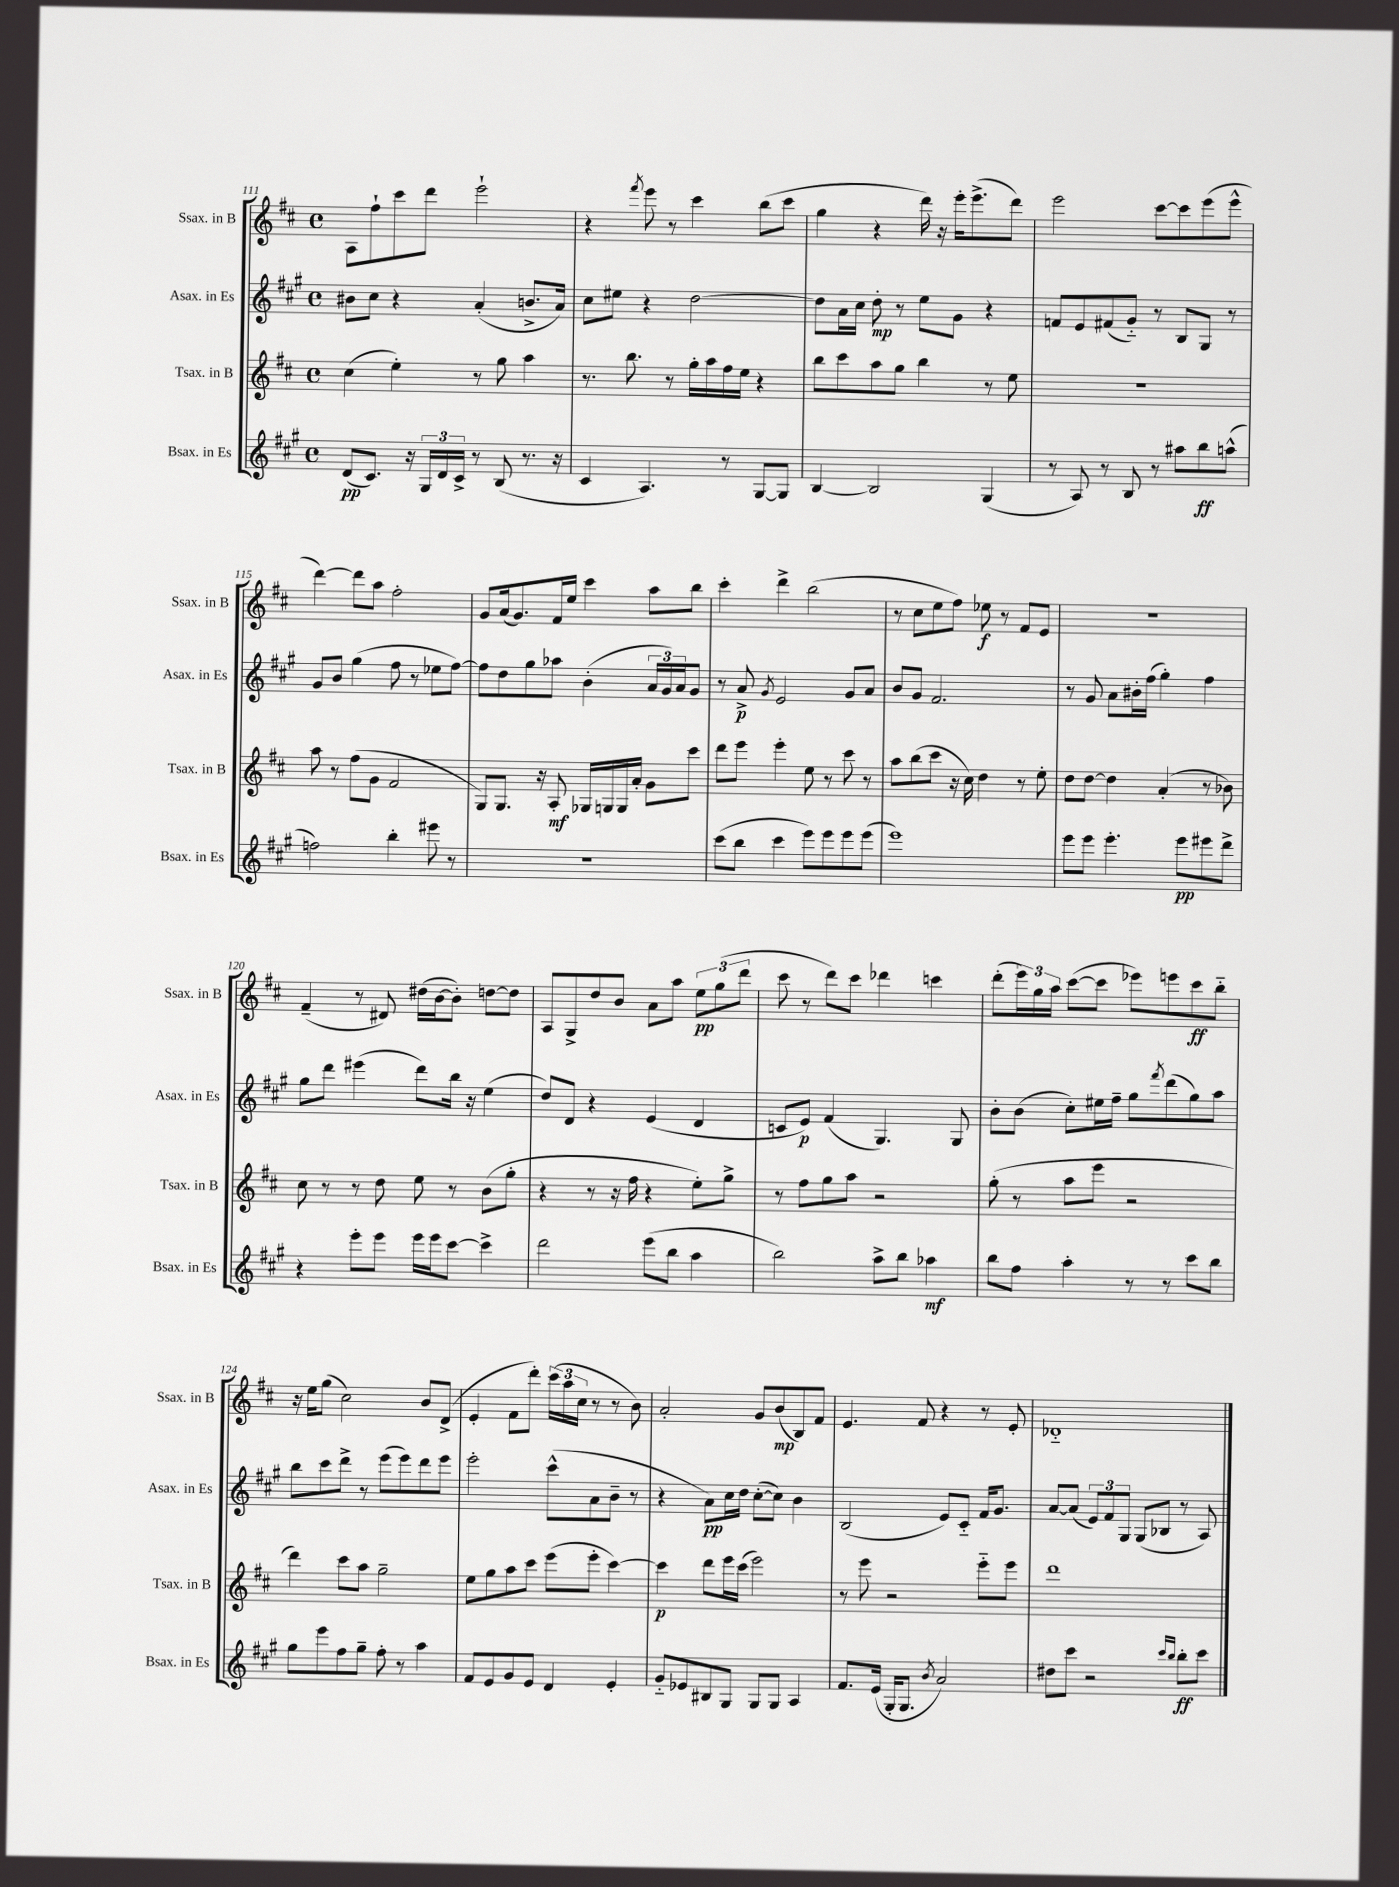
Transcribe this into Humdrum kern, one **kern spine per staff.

**kern	**dynam	**kern	**dynam	**kern	**dynam	**kern	**dynam
*part4	*part4	*part3	*part3	*part2	*part2	*part1	*part1
*staff4	*staff4	*staff3	*staff3	*staff2	*staff2	*staff1	*staff1
*I"Bsax. in Es	*	*I"Tsax. in B	*	*I"Asax. in Es	*	*I"Ssax. in B	*
*I'Bsax. in Es	*	*I'Tsax. in B	*	*I'Asax. in Es	*	*I'Ssax. in B	*
*clefG2	*	*clefG2	*	*clefG2	*	*clefG2	*
*k[f#c#g#]	*	*k[f#c#]	*	*k[f#c#g#]	*	*k[f#c#]	*
*M4/4	*	*M4/4	*	*M4/4	*	*M4/4	*
*met(c)	*	*met(c)	*	*met(c)	*	*met(c)	*
=111	=111	=111	=111	=111	=111	=111	=111
(8d/L	pp	(4cc#\	.	8b#X\L	.	8A\L	.
8.c#/J)	.	.	.	8cc#\J	.	8ff#`\	.
.	.	4ee'\)	.	4r	.	8ccc#\	.
16r	.	.	.	.	.	.	.
24G#/LL	.	.	.	.	.	8ddd\J	.
24d/	.	.	.	.	.	.	.
24c#^/JJ	.	.	.	.	.	.	.
8r	.	8r	.	(4a'/	.	2eee`\	.
(8B/	.	8gg\	.	.	.	.	.
8.r	.	4aa\	.	8.bn^/L	.	.	.
16r	.	.	.	16a/Jk)	.	.	.
=112	=112	=112	=112	=112	=112	=112	=112
4c#/	.	8.r	.	8cc#\L	.	4r	.
.	.	.	.	8ee#X\J	.	.	.
.	.	8.bb\	.	.	.	.	.
.	.	.	.	.	.	8qfff#/	.
4.A/)	.	.	.	4r	.	8eee\	.
.	.	8r	.	.	.	8r	.
.	.	16gg'\LL	.	[2dd\	.	4ccc#\	.
.	.	16aa\	.	.	.	.	.
8r	.	16ff#\	.	.	.	.	.
.	.	16ee\JJ	.	.	.	.	.
[8G#/L	.	4r	.	.	.	(8bb\L	.
8G#/J]	.	.	.	.	.	8ccc#\J	.
=113	=113	=113	=113	=113	=113	=113	=113
[4B/	.	8bb\L	.	8dd\L]	.	4gg\	.
.	.	8ccc#\	.	16a\L	.	.	.
.	.	.	.	16cc#\JJ	.	.	.
2B/]	.	8aa\	.	8dd'\	mp	4r	.
.	.	8gg\J	.	8r	.	.	.
.	.	4bb\	.	8ee\L	.	16ddd\)	.
.	.	.	.	.	.	16r	.
.	.	.	.	8g#\J	.	16eee'\KL	.
.	.	.	.	.	.	(8.eee^\	.
(4G#/	.	8r	.	4r	.	.	.
.	.	8ee\	.	.	.	8ddd\J)	.
=114	=114	=114	=114	=114	=114	=114	=114
8r	.	1r	.	8fn/L	.	2eee\	.
8A/)	.	.	.	8e/	.	.	.
8r	.	.	.	(8f#X/	.	.	.
8B/	.	.	.	8g#/J)	.	.	.
8r	.	.	.	8r	.	[8ccc#\L	.
8aa#X\L	.	.	.	8B/L	.	8ccc#\]	.
8bb\	ff	.	.	8G#/J	.	(8eee\	.
(8aan^^\J	.	.	.	8r	.	8eee^^\J	.
!!LO:LB:g=z
=115	=115	=115	=115	=115	=115	=115	=115
2ffn\)	.	8aa\	.	8g#/L	.	[4ddd\)	.
.	.	8r	.	8b/J	.	.	.
.	.	(8ff#\L	.	(4gg#\	.	8ddd\L]	.
.	.	8g\J	.	.	.	8aa\J	.
4bb'\	.	2f#/	.	8ff#\	.	2ff#'\	.
.	.	.	.	8r	.	.	.
8eee#X\	.	.	.	8ee-X\L	.	.	.
8r	.	.	.	[8ff#\J)	.	.	.
=116	=116	=116	=116	=116	=116	=116	=116
1r	.	8G/L)	.	8ff#\L]	.	8g/L	.
.	.	8.G/J	.	8dd\	.	(16a/k	.
.	.	.	.	.	.	8.g/)	.
.	.	.	.	8gg#\	.	.	.
.	.	16r	.	.	.	.	.
.	.	8A'/	mf	8aa-X\J	.	16f#/L	.
.	.	.	.	.	.	16ee/JJ	.
.	.	16G-X/LL	.	(4b'\	.	4ccc#\	.
.	.	16Gn/	.	.	.	.	.
.	.	16G/	.	.	.	.	.
.	.	16a'/JJ	.	.	.	.	.
.	.	8g\L	.	24a/LL	.	8aa\L	.
.	.	.	.	24g#/)	.	.	.
.	.	.	.	24a/J	.	.	.
.	.	8ccc#\J	.	8g#/J	.	8bb\J	.
=117	=117	=117	=117	=117	=117	=117	=117
(8ccc#\L	.	8ddd\L	.	8r	.	4ccc#'\	.
8bb\J	.	8eee\J	.	8a^/	p	.	.
.	.	.	.	8qg#/	.	.	.
4ccc#\	.	4eee'\	.	2e/	.	4ddd^\	.
8eee\L)	.	8ee\	.	.	.	(2bb\	.
8eee\	.	8r	.	.	.	.	.
8eee\	.	8ccc#\	.	8g#/L	.	.	.
(8eee\J	.	8r	.	8a/J	.	.	.
=118	=118	=118	=118	=118	=118	=118	=118
1eee)	.	8aa\L	.	8b/L	.	8r	.
.	.	(8bb\	.	8g#/J	.	8cc#\L	.
.	.	8ccc#\J	.	2.f#/	.	8ee\	.
.	.	16r	.	.	.	8ff#\J)	.
.	.	16cc#\)	.	.	.	.	.
.	.	4dd\	.	.	.	8ee-X\	f
.	.	.	.	.	.	8r	.
.	.	8r	.	.	.	8f#/L	.
.	.	8ee'\	.	.	.	8e/J	.
=119	=119	=119	=119	=119	=119	=119	=119
8eee\L	.	8dd\L	.	8r	.	1r	.
8eee\J	.	[8dd\J	.	8g#/	.	.	.
4.eee'\	.	4dd\]	.	8a\L	.	.	.
.	.	.	.	16b#X'\L	.	.	.
.	.	.	.	(16ff#\JJ	.	.	.
.	.	(4a'/	.	4gg#'\)	.	.	.
8eee\L	pp	.	.	.	.	.	.
8eee#X\	.	8r	.	4ff#\	.	.	.
8ddd^\J	.	8b-X\)	.	.	.	.	.
!!LO:LB:g=z
=120	=120	=120	=120	=120	=120	=120	=120
4r	.	8cc#\	.	8gg#\L	.	(4f#~/	.
.	.	8r	.	8ddd\J	.	.	.
8eee'\L	.	8r	.	(4eee#X\	.	8r	.
8eee\J	.	8dd\	.	.	.	8d#X/)	.
16eee\LL	.	8ee\	.	8ddd\L)	.	(16dd#X\LL	.
16eee\J	.	.	.	.	.	[16b\J	.
[8ccc#\J	.	8r	.	16bb\Jk	.	8b'\J])	.
.	.	.	.	16r	.	.	.
4ccc#^\]	.	(8b\L	.	(4ee\	.	[8ddn\L	.
.	.	8gg'\J	.	.	.	8dd\J]	.
=121	=121	=121	=121	=121	=121	=121	=121
2ddd\	.	4r	.	8dd/L)	.	8A/L	.
.	.	.	.	8d/J	.	8G^/	.
.	.	8r	.	4r	.	8dd/	.
.	.	16r	.	.	.	8b/J	.
.	.	16ff#\	.	.	.	.	.
(8eee\L	.	4r	.	(4e/	.	8a\L	.
8bb\J	.	.	.	.	.	8aa\J	.
4aa\	.	8ee'\L)	.	4d/	.	12ee\L	pp
.	.	.	.	.	.	(12gg\	.
.	.	8gg^\J	.	.	.	.	.
.	.	.	.	.	.	12ddd\J	.
=122	=122	=122	=122	=122	=122	=122	=122
2bb\)	.	8r	.	8cn/L	.	8ccc#\	.
.	.	8ff#\L	.	8e/J)	p	8r	.
.	.	8gg\	.	(4f#/	.	8ddd\L)	.
.	.	8aa\J	.	.	.	8ccc#\J	.
8aa^\L	.	2r	.	4.G#/)	.	4ddd-X\	.
8bb\J	.	.	.	.	.	.	.
4aa-X\	mf	.	.	.	.	4cccn\	.
.	.	.	.	8G#/	.	.	.
=123	=123	=123	=123	=123	=123	=123	=123
8bb\L	.	(8gg'\	.	8b'\L	.	(8ddd'\L	.
8ff#\J	.	8r	.	(8b\J	.	24eee\L)	.
.	.	.	.	.	.	24gg\	.
.	.	.	.	.	.	24aa\JJ	.
4aa'\	.	8aa\L	.	8cc#'\L)	.	([8ccc#\L	.
.	.	8eee\J	.	16ee#X\L	.	8ccc#\J]	.
.	.	.	.	16ff#~\JJ	.	.	.
8r	.	2r	.	8gg#\L	.	8eee-X\L)	.
.	.	.	.	8qfff#/	.	.	.
8r	.	.	.	(8ddd\	.	8eeen\	.
8ccc#\L	.	.	.	8gg#\)	.	8ccc#\	ff
8bb\J	.	.	.	8aa\J	.	8bb\J	.
!!LO:LB:g=z
=124	=124	=124	=124	=124	=124	=124	=124
8gg#\L	.	4ddd\)	.	8bb\L	.	16r	.
.	.	.	.	.	.	16ee\KL	.
8eee\	.	.	.	8ccc#\	.	(8gg\J	.
8ff#\	.	8ccc#\L	.	8ddd^\J	.	2cc#\)	.
8gg#~\J	.	8aa\J	.	8r	.	.	.
8ff#'\	.	2gg~\	.	(8eee\L	.	.	.
8r	.	.	.	8eee\)	.	.	.
4aa\	.	.	.	8ddd\	.	8b/L	.
.	.	.	.	8eee\J	.	(8d^/J	.
=125	=125	=125	=125	=125	=125	=125	=125
8f#/L	.	8ee\L	.	2eee'\	.	4e'/	.
8e/	.	8gg\	.	.	.	.	.
8g#/	.	8aa\	.	.	.	8f#\L	.
8e/J	.	8ccc#\J	.	.	.	8ddd'\J)	.
4d/	.	(8eee\L	.	(8ccc#^^\L	.	(24ccc#\LL	.
.	.	.	.	.	.	24aa\	.
.	.	.	.	.	.	24cc#\JJ	.
.	.	8eee'\J	.	8a\	.	8r	.
4e'/	.	[4ccc#\)	.	8b~\J	.	8r	.
.	.	.	.	8r	.	8b\)	.
=126	=126	=126	=126	=126	=126	=126	=126
8g#/L	.	4ccc#\]	p	4r	.	2a'/	.
8e-X/	.	.	.	.	.	.	.
8B#X/	.	8ddd\L	.	8a\L)	pp	.	.
8G#/J	.	16eee\L	.	16cc#\L	.	.	.
.	.	(16ccc#\JJ	.	16dd\JJ	.	.	.
8G#/L	.	2eee\)	.	([8cc#'\L	.	8g/L	.
8G#/J	.	.	.	8cc#\J])	.	(8b/	mp
4A/	.	.	.	4b\	.	8B/)	.
.	.	.	.	.	.	8f#/J	.
=127	=127	=127	=127	=127	=127	=127	=127
8.f#/L	.	8r	.	(2B/	.	4.e/	.
.	.	8eee\	.	.	.	.	.
(16e/Jk	.	.	.	.	.	.	.
16G#'/KL	.	2r	.	.	.	.	.
8.G#/J	.	.	.	.	.	.	.
.	.	.	.	.	.	8f#/	.
8qb/	.	.	.	.	.	.	.
2a/)	.	.	.	8e/L)	.	4r	.
.	.	.	.	8c#/J	.	.	.
.	.	8eee\L	.	16f#/KL	.	8r	.
.	.	.	.	8.g#/J	.	.	.
.	.	8eee\J	.	.	.	8e'/	.
=128	=128	=128	=128	=128	=128	=128	=128
8dd#X\L	.	1ddd	.	[8a/L	.	1d-X	.
8ccc#\J	.	.	.	(8a/J]	.	.	.
2r	.	.	.	12e/L)	.	.	.
.	.	.	.	12f#/	.	.	.
.	.	.	.	12G#/J	.	.	.
.	.	.	.	(8G#/L	.	.	.
.	.	.	.	8B-X/J	.	.	.
16qqccc#/LL	.	.	.	.	.	.	.
16qqbb/JJ	.	.	.	.	.	.	.
8bb'\L	ff	.	.	8r	.	.	.
8ccc#\J	.	.	.	8A/)	.	.	.
==	==	==	==	==	==	==	==
*-	*-	*-	*-	*-	*-	*-	*-
